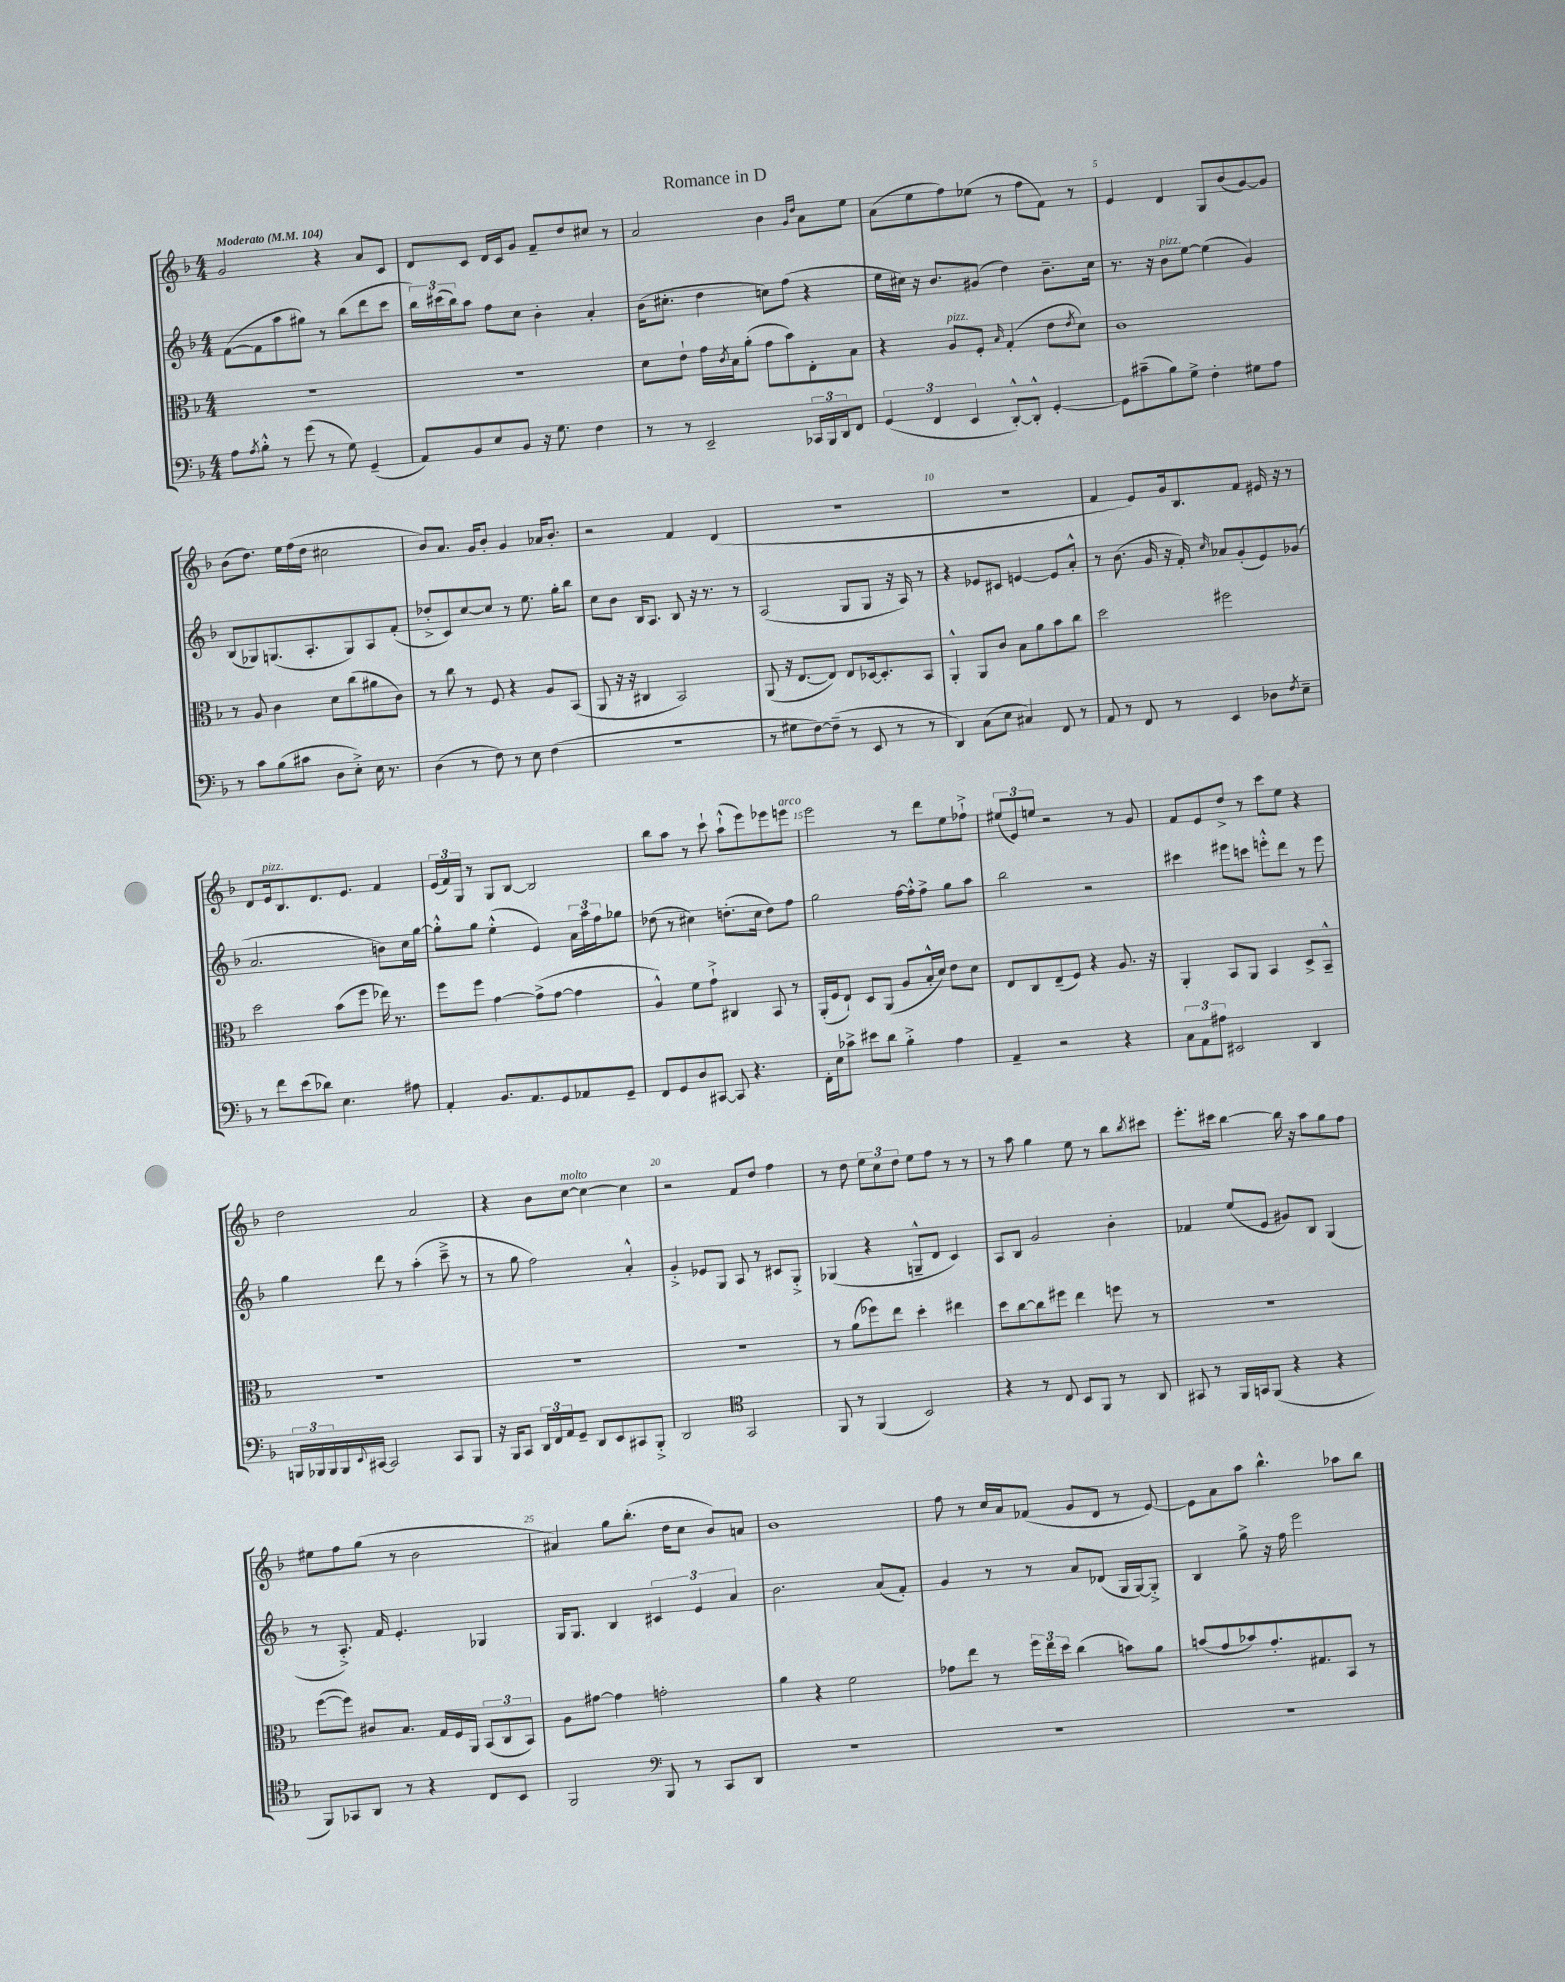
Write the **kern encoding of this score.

**kern	**kern	**kern	**kern
*part4	*part3	*part2	*part1
*staff4	*staff3	*staff2	*staff1
*clefF4	*clefC3	*clefG2	*clefG2
*k[b-]	*k[b-]	*k[b-]	*k[b-]
*M4/4	*M4/4	*M4/4	*M4/4
*MM104	*MM104	*MM104	*MM104
=1	=1	=1	=1
!	!	!	!LO:TX:a:B:t=Moderato
8A\L	1r	([8f\L	2g/
8qA/	.	.	.
8B-'^^\J	.	8f\]	.
8r	.	8aa\	.
(8g\	.	8gg#X\J)	.
8r	.	8r	4r
8G\)	.	(8bb-\L	.
(4GG~/	.	8ddd\	8a/L
.	.	8ccc\J	8c/J
=2	=2	=2	=2
8AA/L)	1r	24bb-\LL)	8d/L
.	.	(24ccc#X\	.
.	.	24bb-\J)	.
8BB-/	.	8aa\J	8c/J
8E/	.	8ff\L	16d/LL
.	.	.	16c/J
8BB-/J	.	8cc\J	8g/J
16r	.	4b-'\	8f~/L
8.G\	.	.	.
.	.	.	8dd/
4F\	.	4a'/	8cc#X/J
.	.	.	8r
=3	=3	=3	=3
8r	8d\L	(16b-\KL	2a/
.	.	8.cc#X'\J	.
8r	8e`\J	.	.
2EE~/	16g\LL	4dd\	.
.	8qc/	.	.
.	16B-\J	.	.
.	(8a'\J	.	.
.	8g\L	8ccn\L)	4b-\
.	8b-\)	(8ff\J	.
.	.	.	16qqg/LL
.	.	.	16qqdd/JJ
24CC-X/LL	8E'\	4r	8a\L
24BBB-/	.	.	.
24DD/J	.	.	.
8FF/J	8B-\J	.	8ee\J
=4	=4	=4	=4
(6GG/	4r	16ee\LL	(8a\L
.	.	16cc#X\JJ)	.
.	.	16r	8ee\
6FF/	.	.	.
.	.	8.b-/L	.
!	!LO:TX:a:i:t=pizz.	!	!
.	8A/L	.	8ff\)
6EE/	.	.	.
.	8F'/J	(8g#X/J	(8ee-X\J
.	16qqB-/	.	.
[8DD'^^/L)	(4G'/	4dd\)	8r
8DD'^^/J]	.	.	8ff\L
[4GG'/	8e\L	8.b-~\L	8f\J)
.	8qe/	.	.
.	8d\J)	.	8r
.	.	16cc#\Jk	.
=5	=5	=5	=5
8GG\L]	1c	8.r	4e/
(8c#X~\	.	.	.
.	.	16r	.
!	!	!LO:TX:a:i:t=pizz.	!
8B-\)	.	8b-\L	4d/
8G^\J	.	[8ee\J	.
4F'\	.	(4ee\]	8G/L
.	.	.	(8b-/
8G#X\L	.	4g/)	[8g/)
8A\J	.	.	8g/J]
!!LO:LB:g=z
=6	=6	=6	=6
8r	8r	(8B-/L	(8b-\L
8c\L	8A/	8G-X/)	8.dd\J)
(8B-\	4c\	(8.Gn/	.
.	.	.	16ee\LL
8c#X\J	.	.	(16ff\
.	.	8.A'/	16dd\JJ
8D\L	8d\L	.	2cc#X\
8E'^\J)	(8cc\	8G/)	.
16E\	8a#X\	8A/	.
8.r	.	.	.
.	8c\J)	(8f'/J	.
=7	=7	=7	=7
(4D\	8r	8dd-X'^/L	8b-/L)
.	8cc\	8c/)	8.a/J
8r	8r	[8cc/	.
.	.	.	16g/KL
8F\)	8F/	8cc/J]	8b-'/J
8r	4r	8r	4g/
8E\	.	8.ee\	.
(4F\	8A/L	.	16a-X/KL
.	.	16gg'\KL	8.b-'/J
.	(8BB-/J	8bb-\J	.
=8	=8	=8	=8
1r	8AA/	8cc\L	2r
.	16r	8b-\J	.
.	16r	.	.
.	4C#X/	16B-/KL	.
.	.	8.A/J	.
.	2BB-/)	8B-/	4f/
.	.	16r	.
.	.	8.r	.
.	.	.	(4d/
.	.	8r	.
=9	=9	=9	=9
8r	(8AA/	(2A/	1r
8G#X\L	16r	.	.
.	[8.E/L	.	.
[8F\)	.	.	.
(8F~\J]	8E/J])	.	.
8r	8E/L	8G/L	.
8EE/	[16D-X/k	8G/J	.
.	8.D-'/]	.	.
8r	.	16r	.
.	.	16A/)	.
8r	8BB-/J	8r	.
=10	=10	=10	=10
4DD/)	4AA'^^/	4r	1r
(8C\L	8AA/L	8e-X/L	.
8E\J	8c/J	8c#X/J	.
4C#X/)	8B-\L	[4en/	.
.	8a\	.	.
8FF/	8b-\	8e/L]	.
8r	8cc\J	8a'^^/J	.
=11	=11	=11	=11
8AA/	2dd\	8r	4f/
8r	.	(8.b-\	.
8FF/	.	.	8e/L)
.	.	16g/	.
8r	.	16r	16g/k
.	.	16f'/)	8.B-/
.	.	16qqcc/	.
4EE/	2ff#X\	8a-X/L	.
.	.	(8g'/	8f/J
8D-X\L	.	8e/)	16e#X/
.	.	.	16r
8qF/	.	.	.
8E~\J	.	(8g-X/J	8r
!!LO:LB:g=z
=12	=12	=12	=12
8r	2dd\	2.a/	8d/L
!	!	!	!LO:TX:a:i:t=pizz.
8f\L	.	.	16e/k
.	.	.	8.B-/
(8e\	.	.	.
8d-X\J)	.	.	8.d/
4.E\	(8b-\L	.	.
.	.	.	8.e/J
.	8ff\J	.	.
.	16ee-X\)	8bn\L)	4f/
.	8.r	.	.
8A#X\	.	16cc\L	.
.	.	[16gg\JJ	.
=13	=13	=13	=13
4AA'/	8ff\L	8gg'^^\L]	(24e/LL
.	.	.	24f/)
.	.	.	24G/JJ
.	8ff\J	8gg\J	8r
8.BB-/L	[4g\	(4ee'^^\	8G/L
.	.	.	[8B-/J
8.AA/	.	.	.
.	(8g^\L]	4e/)	2B-/]
8GG/	[8g\J	.	.
8AA-X/	4g\]	24a\LL	.
.	.	24aa\	.
.	.	24ff\J	.
8GG~/J	.	8gg-X\J	.
=14	=14	=14	=14
8FF/L	4A^^/)	(8dd-X\	8bb-\L
8GG/	.	8r	8aa\J
8D/	8f\L	4cc#X\)	8r
[8CC#X/J	8g`^\J	.	8ccc`\
8CC#/]	4C#X/	(8.ddn'\L	(8aa`^^\L
4.r	.	.	8eee\)
.	.	16cc#\Jk	.
.	8BB-/	8dd\L)	8eee-X\
!	!	!	!LO:TX:a:i:t=arco
.	8r	8ff\J	8eeen\J
=15	=15	=15	=15
16FF'\LL	(16AA'/LL	2gg\	2eee\
16E\J	16F/J	.	.
8c-X^\J	8E`/J)	.	.
8e#X\L	8D/L	.	.
8d\J	(8AA/J	.	.
4B-'^\	8A/L	[16ff\LL	8r
.	.	16ff'^^\J]	.
.	16B-'^^/L	8ff^\J	8ddd\L
.	16d/JJ)	.	.
4A\	8e\L	8gg\L	8ee\
.	8d\J	8aa\J	8ff-X`^\J
=16	=16	=16	=16
4AA~/	8E/L	2bb-\	(12ee#X/L
.	.	.	12e/)
.	8C/	.	.
.	.	.	12een/J
2r	(8E~/	.	2r
.	8F/J)	.	.
.	4r	2r	.
4r	8.A/	.	8r
.	.	.	8g/
.	16r	.	.
=17	=17	=17	=17
12C\L	4AA'/	4ccc#X\	8f/L
12AA\	.	.	.
.	.	.	8e/
12A#X\J	.	.	.
2EE#X/	8BB-/L	8eee#X\L	8dd^/J
.	8AA/J	8cccn\J	8r
.	4BB-/	8eeen'^^\L	8ccc\L
.	.	8ddd\J	8ee\J
4DD/	8D^/L	8r	4r
.	8BB-~^^/J	8eee\	.
!!LO:LB:g=z
=18	=18	=18	=18
24BBBn/LL	1r	4gg\	2dd\
24BBB-X/	.	.	.
24BBB-/	.	.	.
16BBB-/	.	.	.
8qqEE/	.	.	.
[16CC#X/JJ	.	.	.
2CC#/]	.	8ddd\	.
.	.	8r	.
.	.	(4aa'\	2a/
8CC#/L	.	8ccc~^\	.
8BBB-/J	.	8r	.
=19	=19	=19	=19
16r	1r	8r	4r
16BBB-/KL	.	.	.
8CC/J	.	8gg\	.
24DD/LL	.	2ff\)	8b-\L
24FF/	.	.	.
24AA/J	.	.	.
!	!	!	!LO:TX:a:i:t=molto
8GG~/J	.	.	[8cc\J
8DD/L	.	.	4cc\_
8EE/	.	.	.
8CC#X/	.	4a'^^/	4cc\]
8BBB-'^/J	.	.	.
=20	=20	=20	=20
2DD/	1r	4g'^/	2r
.	.	8e-X/L	.
.	.	8G/J	.
*clefC4	*	*	*
2GG/	.	8A/	8f/L
.	.	8r	8dd/J
.	.	8c#X/L	4ff\
.	.	8G'^/J	.
=21	=21	=21	=21
8FF/	8r	(4G-X/	8r
8r	(8a\L	.	8dd\
(4FF/	8ff-X\)	4r	12ee\L
.	.	.	12cc\
.	8ee\J	.	.
.	.	.	12dd\J
2BB-/)	4dd'\	8Gn~^^/L	8ee\L
.	.	8d/J	8ff\J
.	4ee#X\	4c/)	8r
.	.	.	8r
=22	=22	=22	=22
4r	8dd\L	8A/L	8r
.	[8cc\	8B-/J	8aa\
8r	8cc\]	2g/	4gg\
8C/	8ff#X\J	.	.
8BB-/L	4ee\	.	8ee\
8FF/J	.	.	8r
8r	8ffn\	4b-'\	8bb-\L
.	.	.	8qbb-/
8AA/	8r	.	8ccc#X\J
=23	=23	=23	=23
8GG#X/	1r	4f-X/	8.eee'\L
8r	.	.	.
.	.	.	16ccc#X\Jk
16FF/LL	.	(8ee/L	[4bb-\
16GGn/J	.	.	.
(8FF/J	.	8e/J	.
4r	.	8g#X/L)	16bb-\]
.	.	.	16r
.	.	8B-/J	8aa\L
4r	.	(4G/	8gg\
.	.	.	8ff\J
!!LO:LB:g=z
=24	=24	=24	=24
8FF/L)	([8ff\L	8r	8ee#X\L
8GG-X/	8ff\J])	8.A'^/)	8ff\
8AA/J	8c#X/L	.	(8gg\J
.	.	16f/	.
8r	8.B-/J	4.e'/	8r
4r	.	.	2b-\
.	16G/LL	.	.
.	16F/	.	.
.	16AA/JJ	.	.
8C/L	(12BB-/L	4G-X/	.
.	12C/	.	.
8BB-/J	.	.	.
.	12BB-/J)	.	.
=25	=25	=25	=25
2FF/	8A\L	16G/KL	4a#X/)
.	.	8.G/J	.
.	[8g#X\J	.	.
.	4g#\]	4B-/	8gg\L
.	.	.	(8.bb-'\J
*clefF4	*	*	*
8BBB-/	2gn'\	6c#X/	.
.	.	.	16dd\KL
8r	.	.	8cc\J
.	.	6e/	.
8CC/L	.	.	8b-/L)
.	.	6a/	.
8DD/J	.	.	8an/J
=26	=26	=26	=26
1r	4a\	2.b-\	1b-
.	4r	.	.
.	2f\	.	.
.	.	(8a/L	.
.	.	8f'/J)	.
=27	=27	=27	=27
1r	8g-X\L	4g/	8ff\
.	8ee\J	.	8r
.	8r	8r	16cc/LL
.	.	.	16a/J
.	24ff\LL	8r	(8f-X/J
.	24ee\	.	.
.	24dd\JJ	.	.
.	(4cc\	8a/L	8g/L
.	.	(8d-X/J	8d/J
.	8bn\L)	16G/LL	8r
.	.	[16G/J)	.
.	8a\J	8G'^/J]	[8e/)
=28	=28	=28	=28
1r	(8bn/L	4B-/	8e\L]
.	8g/	.	8a\
.	8b-X/)	8gg^\	8aa\J
.	8.g'/	16r	4.bb-^^\
.	.	16ff\	.
.	.	2eee\	.
.	8.G#X/	.	.
.	8BB-/J	.	8aa-X\L
.	8r	.	8bb-\J
==	==	==	==
*-	*-	*-	*-
